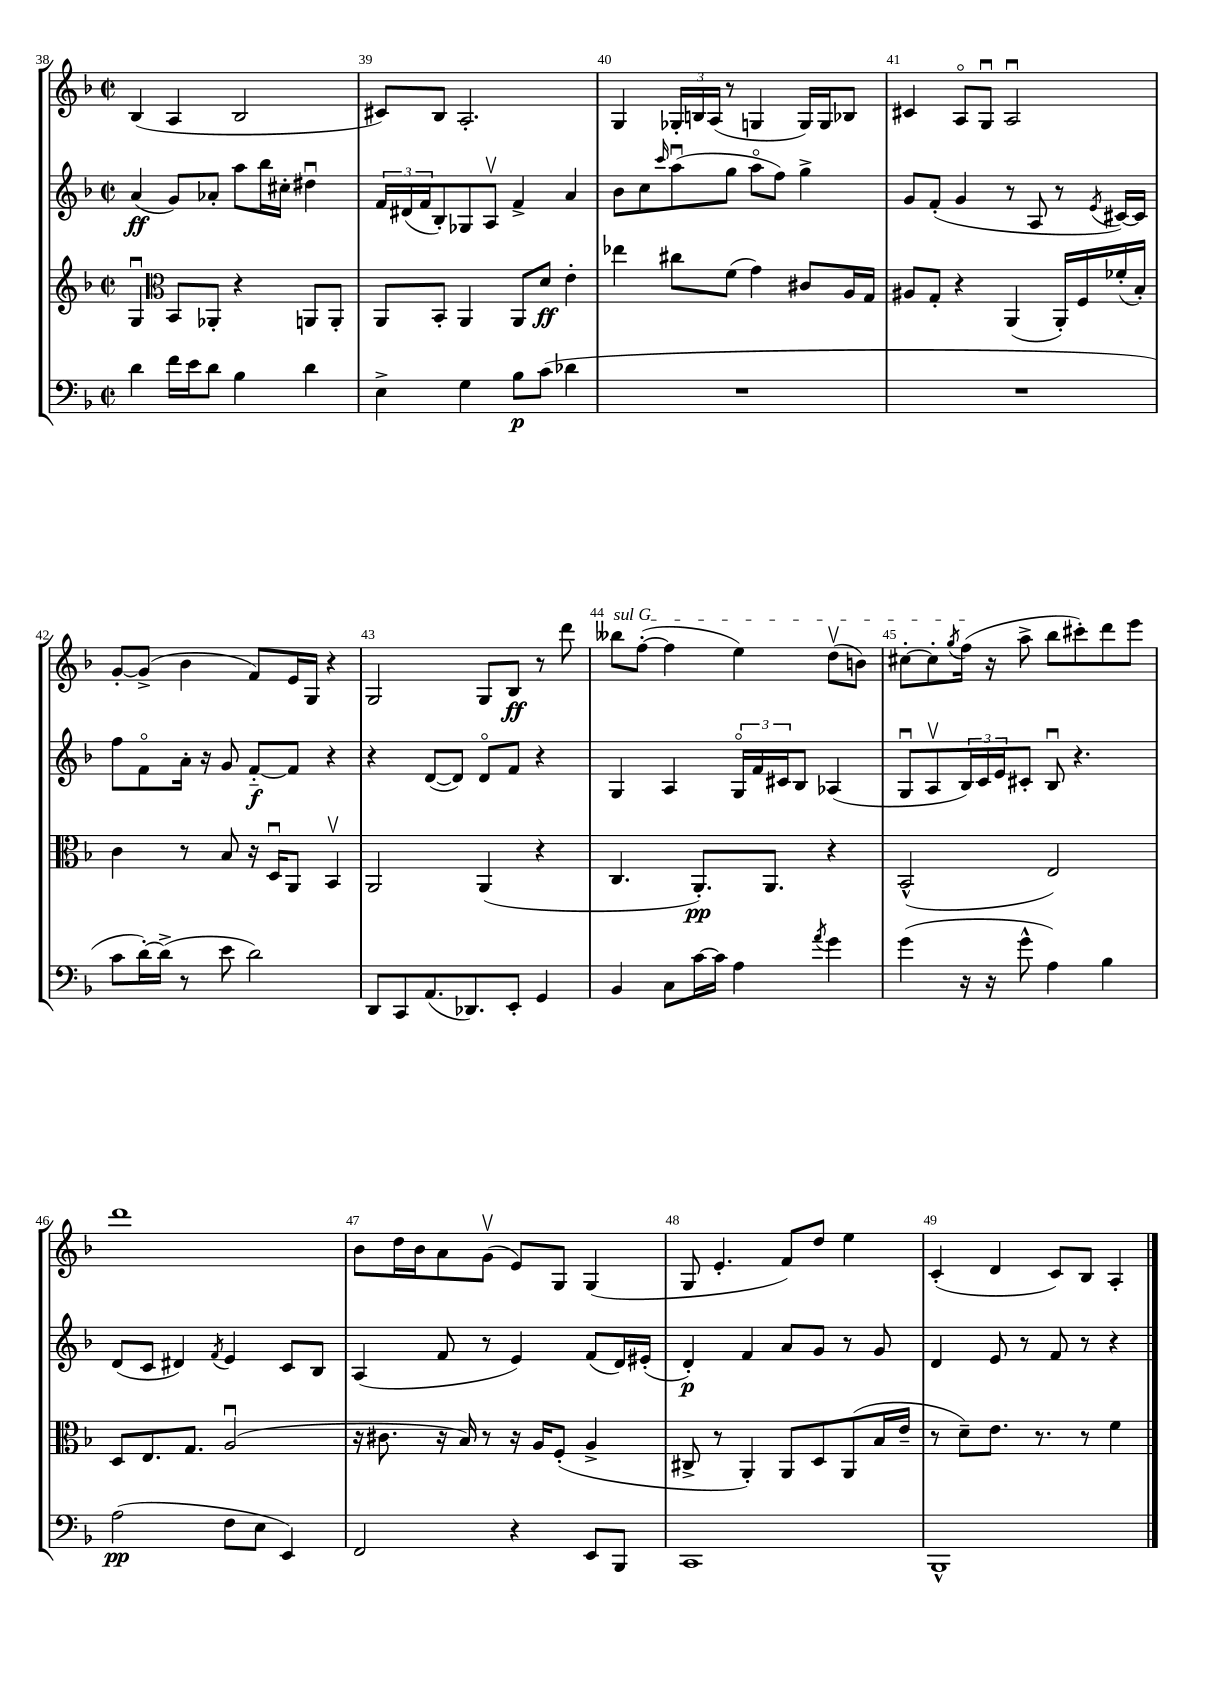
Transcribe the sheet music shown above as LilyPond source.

<<
\new StaffGroup <<
\new Staff = "s0" {
    \clef treble \key f \major \defaultTimeSignature \time 2/2
    bes4( a4 bes2 |
    cis'8) bes8 a2.-. |
    g4 \tuplet 3/2 { ges16-. b16 a16( } r8 g4 g16) g16 bes8 |
    cis'4 a8\flageolet g8\downbow a2\downbow |
    g'8~-. g'8->( bes'4 f'8) e'16 g16 r4 |
    g2 g8 bes8\ff r8 d'''8 |
    \once \override TextSpanner.bound-details.left.text = \markup { \italic "sul G" } beses''8\startTextSpan f''8~-.( f''4 e''4) d''8\upbow( b'8) |
    cis''8~-. cis''8-. \acciaccatura { g''8 } f''16\stopTextSpan( r16 a''8-> bes''8 cis'''8-.) d'''8 e'''8 |
    d'''1 |
    bes'8 d''16 bes'16 a'8 g'8\upbow( e'8) g8 g4( |
    g8 e'4.-. f'8) d''8 e''4 |
    c'4-.( d'4 c'8) bes8 a4-. \bar "|." |
}
\new Staff = "s1" {
    \clef treble \key f \major \defaultTimeSignature \time 2/2
    a'4\ff( g'8) aes'8-. a''8 bes''16 cis''16-. dis''4\downbow |
    \tuplet 3/2 { f'16 dis'16( f'16 } bes8-.) ges8 a8\upbow f'4-> a'4 |
    bes'8 c''8 \grace { c'''16 } a''8\downbow( g''8 a''8\flageolet f''8) g''4-> |
    g'8 f'8-.( g'4 r8 a8 r8 \acciaccatura { e'8 } cis'16~) cis'16 |
    f''8 f'8\flageolet a'16-. r16 g'8 f'8~-_\f f'8 r4 |
    r4 d'8~( d'8) d'8\flageolet f'8 r4 |
    g4 a4 \tuplet 3/2 { g16\flageolet f'16 cis'16 } bes8 aes4( |
    g8\downbow a8\upbow \tuplet 3/2 { bes16) c'16 e'16 } cis'8-. bes8\downbow r4. |
    d'8( c'8 dis'4) \acciaccatura { f'8 } e'4 c'8 bes8 |
    a4( f'8 r8 e'4) f'8( d'16) eis'16-.( |
    d'4-.\p) f'4 a'8 g'8 r8 g'8 |
    d'4 e'8 r8 f'8 r8 r4 \bar "|." |
}
\new Staff = "s2" {
    \clef treble \key f \major \defaultTimeSignature \time 2/2
    g4\downbow \clef alto bes,8 aes,8-. r4 a,8 a,8-. |
    a,8 bes,8-. a,4 a,8 d'8\ff e'4-. |
    ees''4 cis''8 f'8( g'4) cis'8 a16 g16 |
    ais8 g8-. r4 a,4( a,16-.) f16 fes'16-.( bes16-.) |
    c'4 r8 bes8 r16 d16\downbow a,8 bes,4\upbow |
    a,2 a,4( r4 |
    c4. a,8.-.\pp) a,8. r4 |
    bes,2-^( e2) |
    d8 e8. g8. a2\downbow( |
    r16 cis'8. r16 bes16) r8 r16 a16 f8-.( a4-> |
    cis8-> r8 a,4-.) a,8 d8 a,8( bes16 e'16-- |
    r8 d'8--) e'8. r8. r8 f'4 \bar "|." |
}
\new Staff = "s3" {
    \clef bass \key f \major \defaultTimeSignature \time 2/2
    d'4 f'16 e'16 d'8 bes4 d'4 |
    e4-> g4 bes8\p c'8( des'4 |
    R1 |
    R1 |
    c'8 d'16~-.) d'16->( r8 e'8 d'2) |
    d,8 c,8 a,8.( des,8.) e,8-. g,4 |
    bes,4 c8 c'16~ c'16 a4 \acciaccatura { a'8 } g'4 |
    g'4( r16 r16 g'8-^ a4) bes4 |
    a2\pp( f8 e8 e,4) |
    f,2 r4 e,8 bes,,8 |
    c,1 |
    bes,,1-^ \bar "|." |
}
>>
>>
\layout { \context { \Score currentBarNumber = #38 \override BarNumber.break-visibility = ##(#f #t #t) barNumberVisibility = #all-bar-numbers-visible } }
